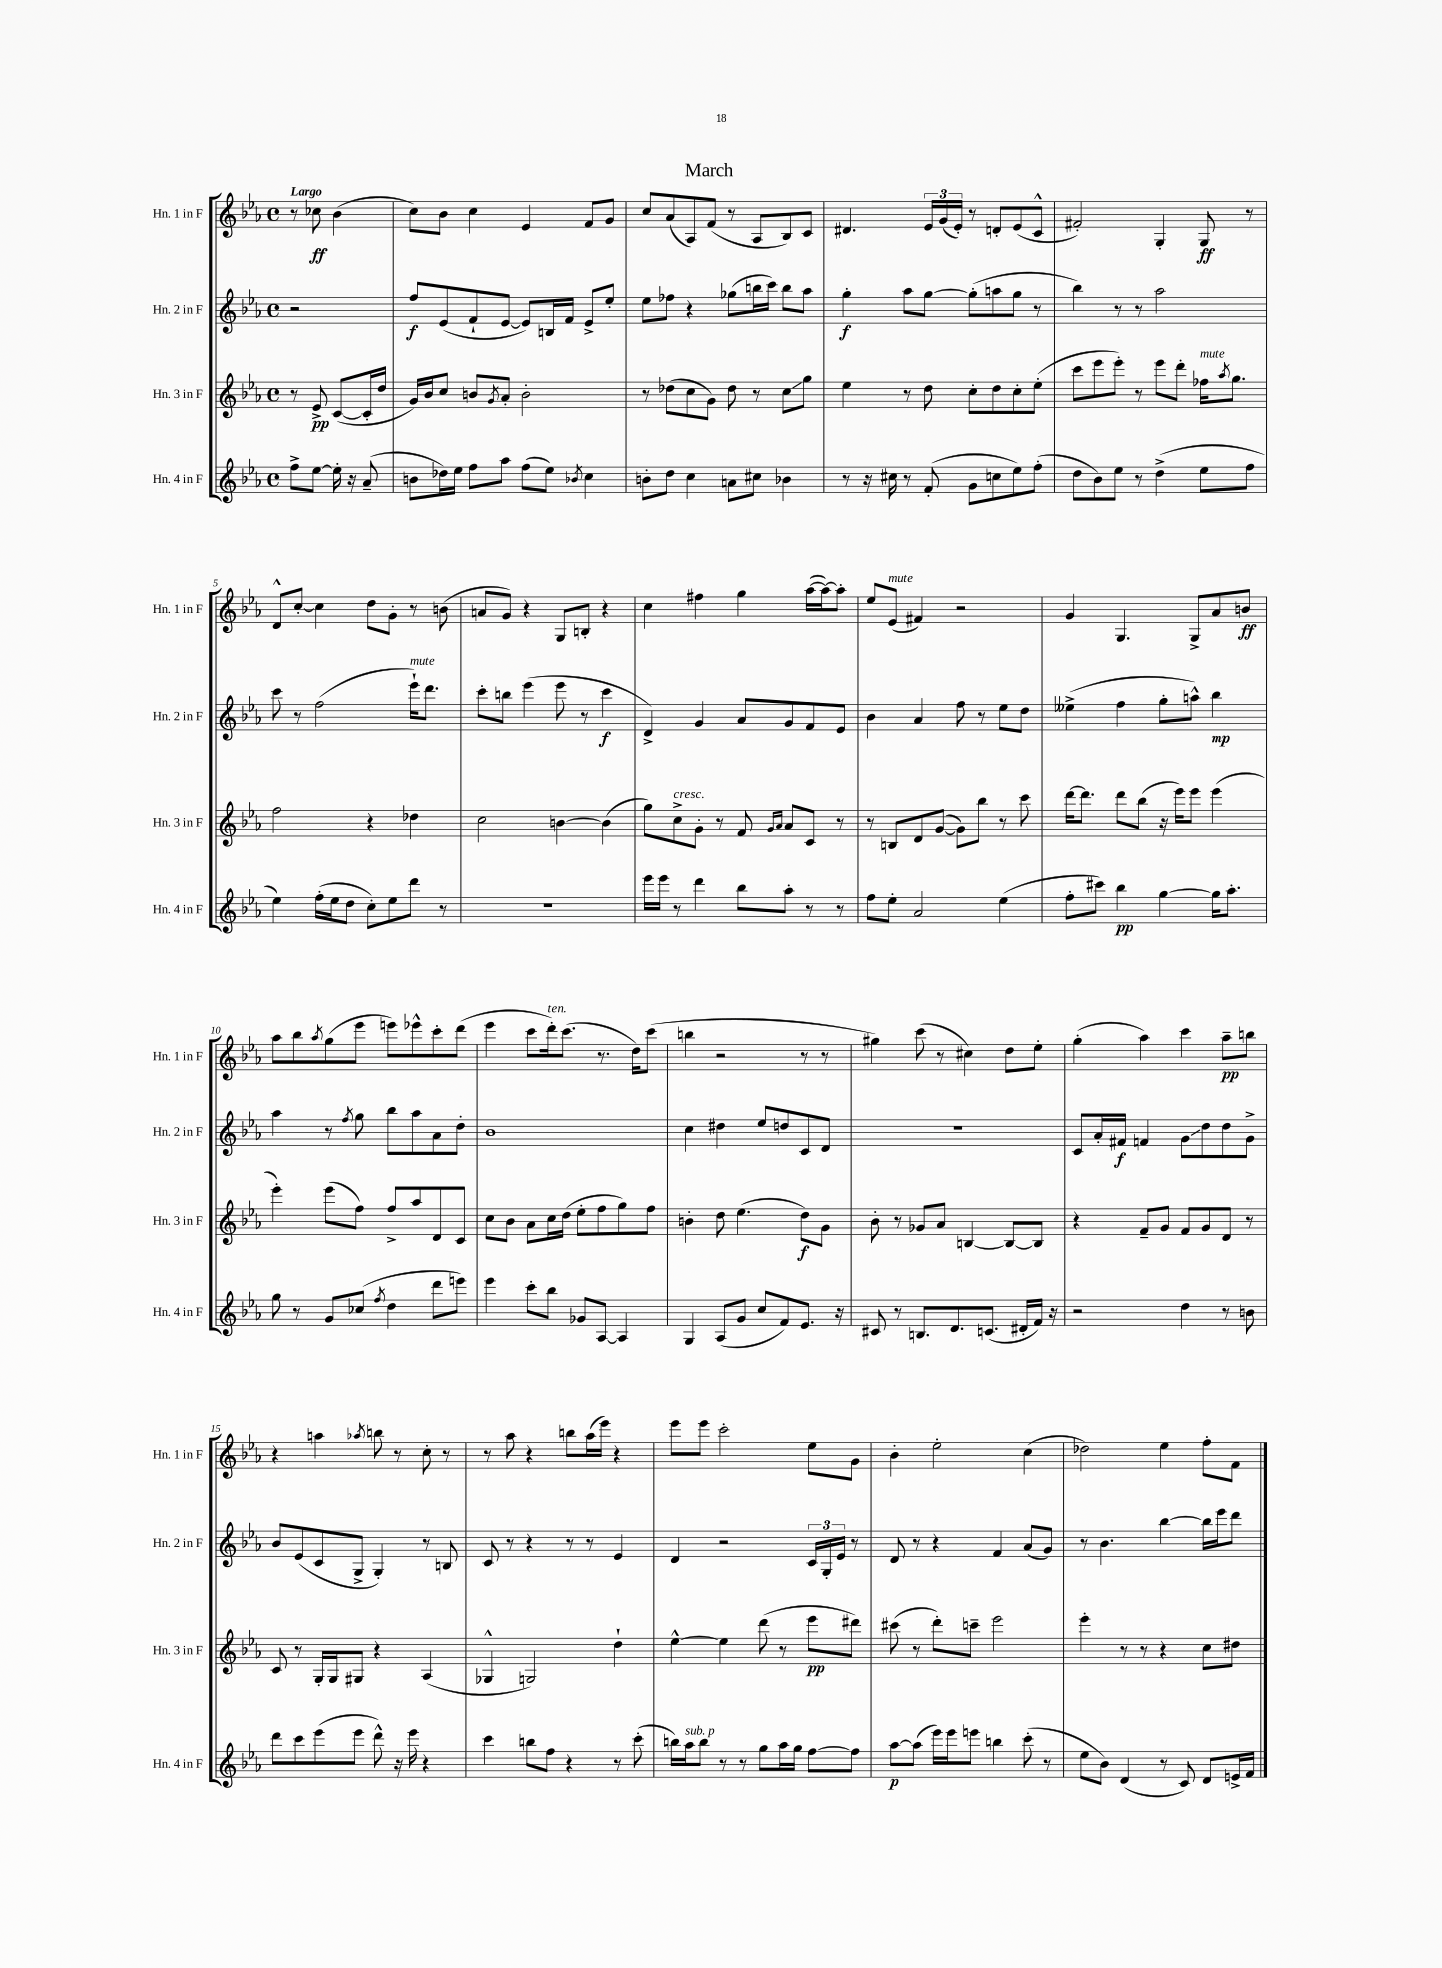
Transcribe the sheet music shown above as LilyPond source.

\header { title = "March" }
<<
\new StaffGroup <<
\new Staff = "s0" \with { instrumentName = "Hn. 1 in F" shortInstrumentName = "Hn. 1 in F" } {
    \clef treble \key ees \major \defaultTimeSignature \time 4/4 \partial 2 \tempo "Largo"
    r8 ces''8\ff bes'4( |
    c''8) bes'8 c''4 ees'4 f'8 g'8 |
    c''8 aes'8( aes8) f'8( r8 aes8 bes8) c'8 |
    dis'4. \tuplet 3/2 { ees'16 g'16( ees'16-.) } r8 d'8-. ees'8( c'8-^ |
    fis'2-.) g4-. g8\ff r8 |
    d'8-^ c''8~-. c''4 d''8 g'8-. r8 b'8( |
    a'8 g'8) r4 g8 b8-. r4 |
    c''4 fis''4 g''4 aes''16~( aes''16~) aes''8-. |
    ees''8 ees'8^\markup { \italic "mute" }( fis'4) r2 |
    g'4 g4. g8-> aes'8 b'8\ff |
    aes''8 bes''8 \acciaccatura { aes''8 } g''8( ees'''8 e'''8) ees'''8-^ c'''8-. d'''8( |
    ees'''4 c'''8 d'''16-.^\markup { \italic "ten." }) c'''8.( r8. d''16) c'''8( |
    b''4 r2 r8 r8 |
    gis''4) c'''8( r8 cis''4) d''8 ees''8-. |
    g''4-.( aes''4) c'''4 aes''8--\pp b''8 |
    r4 a''4 \acciaccatura { aes''8 } b''8 r8 c''8-. r8 |
    r8 aes''8 r4 b''8 aes''16( ees'''16) r4 |
    ees'''8 ees'''8 c'''2-. ees''8 g'8 |
    bes'4-. ees''2-. c''4( |
    des''2) ees''4 f''8-. f'8 \bar "|." |
}
\new Staff = "s1" \with { instrumentName = "Hn. 2 in F" shortInstrumentName = "Hn. 2 in F" } {
    \clef treble \key ees \major \defaultTimeSignature \time 4/4 \partial 2
    r2 |
    f''8\f ees'8( f'8-! ees'8~ ees'8) b16 f'16 ees'8-> ees''8-. |
    ees''8 fes''8 r4 ges''8( b''16 c'''16) b''8 aes''8 |
    g''4-.\f aes''8 g''8~ g''8-.( a''8 g''8 r8 |
    bes''4) r8 r8 aes''2 |
    c'''8 r8 f''2( ees'''16-!^\markup { \italic "mute" }) d'''8. |
    c'''8-. b''8 ees'''4( ees'''8 r8 c'''4\f |
    d'4->) g'4 aes'8 g'8 f'8 ees'8 |
    bes'4 aes'4 f''8 r8 ees''8 d''8 |
    eeses''4->( f''4 g''8-. a''8-^) bes''4\mp |
    aes''4 r8 \acciaccatura { f''8 } g''8 bes''8 aes''8 aes'8 d''8-. |
    bes'1 |
    c''4 dis''4 ees''8 d''8 c'8 d'8 |
    R1 |
    c'8 aes'16-. fis'16\f f'4 g'8\glissando d''8 d''8 g'8-> |
    bes'8 ees'8( c'8 g8-> g4-.) r8 b8 |
    c'8 r8 r4 r8 r8 ees'4 |
    d'4 r2 \tuplet 3/2 { c'16 g16-. ees'16 } r8 |
    d'8 r8 r4 f'4 aes'8( g'8) |
    r8 bes'4. bes''4~ bes''16 ees'''16 d'''8 \bar "|." |
}
\new Staff = "s2" \with { instrumentName = "Hn. 3 in F" shortInstrumentName = "Hn. 3 in F" } {
    \clef treble \key ees \major \defaultTimeSignature \time 4/4 \partial 2
    r8 ees'8->\pp c'8~( c'16-. d''16 |
    g'16) bes'16 c''8 b'8 \acciaccatura { g'8 } aes'8-. b'2-. |
    r8 des''8( c''8 g'8) des''8 r8 c''8\glissando g''8 |
    ees''4 r8 d''8 c''8-. d''8 c''8-. ees''8-.( |
    c'''8 ees'''8 ees'''8-.) r8 ees'''8 d'''8-. fes''16^\markup { \italic "mute" } \acciaccatura { aes''8 } g''8. |
    f''2 r4 des''4 |
    c''2 b'4~ b'4( |
    g''8) c''8->^\markup { \italic "cresc." } g'8-. r8 f'8 \grace { g'16 aes'16 } aes'8 c'8 r8 |
    r8 b8 d'8 g'8~( g'8) bes''8 r8 c'''8 |
    d'''16~ d'''8. d'''8 bes''8( r16 ees'''16) ees'''8 ees'''4( |
    ees'''4-.) ees'''8( f''8) f''8-> aes''8 d'8 c'8 |
    c''8 bes'8 aes'8 c''16 d''16( ees''8-. f''8 g''8) f''8 |
    b'4-. d''8 ees''4.( d''8\f) g'8 |
    bes'8-. r8 ges'8 aes'8 b4~ b8~ b8 |
    r4 f'8-- g'8 f'8 g'8 d'8 r8 |
    c'8 r8 g16-. g16 gis8 r4 aes4( |
    ges4-^ g2) d''4-! |
    ees''4~-^ ees''4 d'''8( r8 ees'''8\pp dis'''8) |
    cis'''8( r8 d'''8-.) c'''8-- ees'''2 |
    ees'''4-. r8 r8 r4 c''8 dis''8 \bar "|." |
}
\new Staff = "s3" \with { instrumentName = "Hn. 4 in F" shortInstrumentName = "Hn. 4 in F" } {
    \clef treble \key ees \major \defaultTimeSignature \time 4/4 \partial 2
    f''8-> ees''8~ ees''16-. r16 aes'8--( |
    b'8 des''16) ees''16 f''8 aes''8 f''8( ees''8) \acciaccatura { bes'8 } c''4 |
    b'8-. d''8 c''4 a'8 cis''8 bes'4 |
    r8 r16 cis''16 r8 f'8-.( g'8 c''8 ees''8) f''8-.( |
    d''8 bes'8) ees''8 r8 d''4->( ees''8 f''8 |
    ees''4) f''16-.( ees''16 d''8 c''8-.) ees''8 d'''8 r8 |
    R1 |
    ees'''16 ees'''16 r8 d'''4 bes''8 aes''8-. r8 r8 |
    f''8 ees''8-. aes'2 ees''4( |
    f''8-. cis'''8) bes''4\pp g''4~ g''16 aes''8.-. |
    g''8 r8 g'8 ces''8( \acciaccatura { f''8 } d''4 d'''8 e'''8) |
    ees'''4 c'''8-. bes''8 ges'8 aes8~ aes4 |
    g4 aes8( g'8 c''8 f'8) ees'8. r16 |
    cis'8 r8 b8. d'8. c'8.( dis'16-. f'16) r16 |
    r2 d''4 r8 b'8 |
    d'''8 c'''8 ees'''8( ees'''8 d'''8-^) r16 ees'''16 r4 |
    c'''4 b''8 f''8 r4 r8 c'''8-.( |
    b''16) aes''16^\markup { \italic "sub. p" } b''8 r8 r8 g''8 aes''16 g''16 f''8~ f''8 |
    aes''8~\p aes''8( ees'''16) ees'''16 e'''8 b''4 c'''8-.( r8 |
    ees''8 bes'8) d'4( r8 c'8) d'8 e'16-> f'16 \bar "|." |
}
>>
>>
